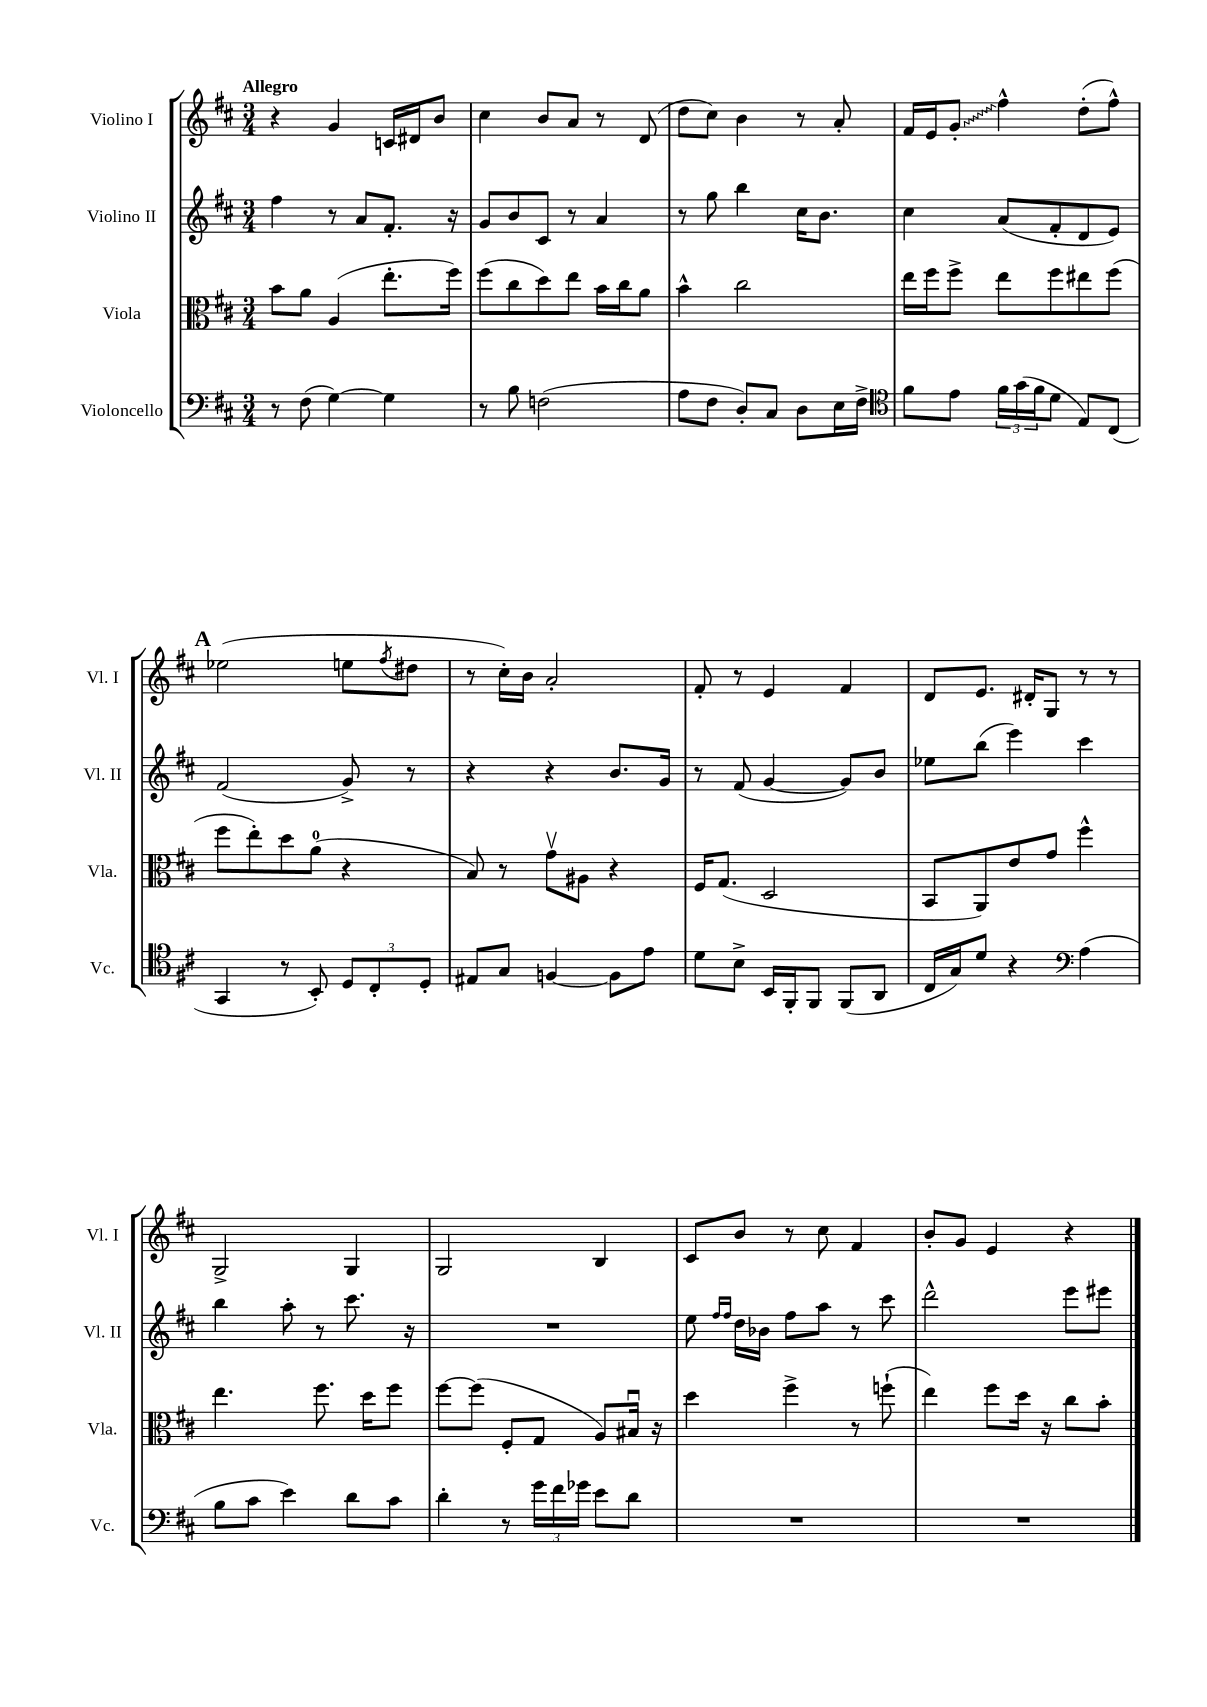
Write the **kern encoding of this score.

**kern	**kern	**kern	**kern
*staff4	*staff3	*staff2	*staff1
*clefF4	*clefC3	*clefG2	*clefG2
*k[f#c#]	*k[f#c#]	*k[f#c#]	*k[f#c#]
*M3/4	*M3/4	*M3/4	*M3/4
8r	8b	4ff#	4r
(8F#	8a	.	.
[4G)	(4A	8r	4g
.	.	8a	.
4G]	8.ee'	8.f#'	16c
.	.	.	16d#
.	.	.	8b
.	16ff#)	16r	.
=	=	=	=
8r	(8ff#	8g	4cc#
8B	8cc#	8b	.
(2F	8dd)	8c#	8b
.	8ee	8r	8a
.	16b	4a	8r
.	16cc#	.	.
.	8a	.	(8d
=	=	=	=
8A	4b^^	8r	8dd
8F#	.	8gg	8cc#)
8D')	2cc#	4bb	4b
8C#	.	.	.
8D	.	16cc#	8r
.	.	8.b	.
16E	.	.	8a'
16F#^	.	.	.
=	=	=	=
*clefC4	*	*	*
8f#	16ee	4cc#	16f#
.	16ff#	.	16e
8e	8ff#^	.	8g'
24f#	8ee	(8a	4ff#^^
(24g	.	.	.
24f#	.	.	.
8d	8ff#	8f#'	.
8E)	8ee#	8d	(8dd'
(8C#	(8ff#	8e)	8ff#^^)
=	=	=	=
4GG	8ff#	(2f#	(2ee-
.	8ee')	.	.
8r	8dd	.	.
8BB')	(8a	.	.
12D	4r	8g^)	8ee
12C#'	.	.	.
.	.	.	8qff#
.	.	8r	8dd#
12D'	.	.	.
=	=	=	=
8E#	8B)	4r	8r
8G	8r	.	16cc#')
.	.	.	16b
[4F	8gv	4r	2a'
.	8A#	.	.
8F]	4r	8.b	.
8e	.	.	.
.	.	16g	.
=	=	=	=
8d	16F#	8r	8f#'
.	(8.G	.	.
8B^	.	(8f#	8r
16BB	2D	[4g	4e
16FF#'	.	.	.
8FF#	.	.	.
(8FF#	.	8g])	4f#
8AA	.	8b	.
=	=	=	=
16C#	8BB	8ee-	8d
16G)	.	.	.
8d	8AA)	(8bb	8.e
4r	8e	4eee)	.
.	.	.	16d#'
.	8g	.	8G
*clefF4	*	*	*
(4A	4ff#^^	4ccc#	8r
.	.	.	8r
=	=	=	=
8B	4.ee	4bb	2G^
8c#	.	.	.
4e)	.	8aa'	.
.	8.ff#	8r	.
8d	.	8.ccc#	4G
.	16dd	.	.
8c#	8ff#	.	.
.	.	16r	.
=	=	=	=
4d'	[8ff#	2.r	2G
.	(8ff#]	.	.
8r	8F#'	.	.
24g	8G	.	.
24f#	.	.	.
24g-	.	.	.
8e	8A)	.	4B
8d	16B#u	.	.
.	16r	.	.
=	=	=	=
2.r	4dd	8ee	8c#
.	.	16qqff#	.
.	.	16qqff#	.
.	.	16dd	8b
.	.	16b-	.
.	4ff#^	8ff#	8r
.	.	8aa	8cc#
.	8r	8r	4f#
.	(8ff`	8ccc#	.
=	=	=	=
2.r	4ee)	2ddd^^	8b'
.	.	.	8g
.	8ff#	.	4e
.	16dd	.	.
.	16r	.	.
.	8cc#	8eee	4r
.	8b'	8eee#	.
==	==	==	==
*-	*-	*-	*-
